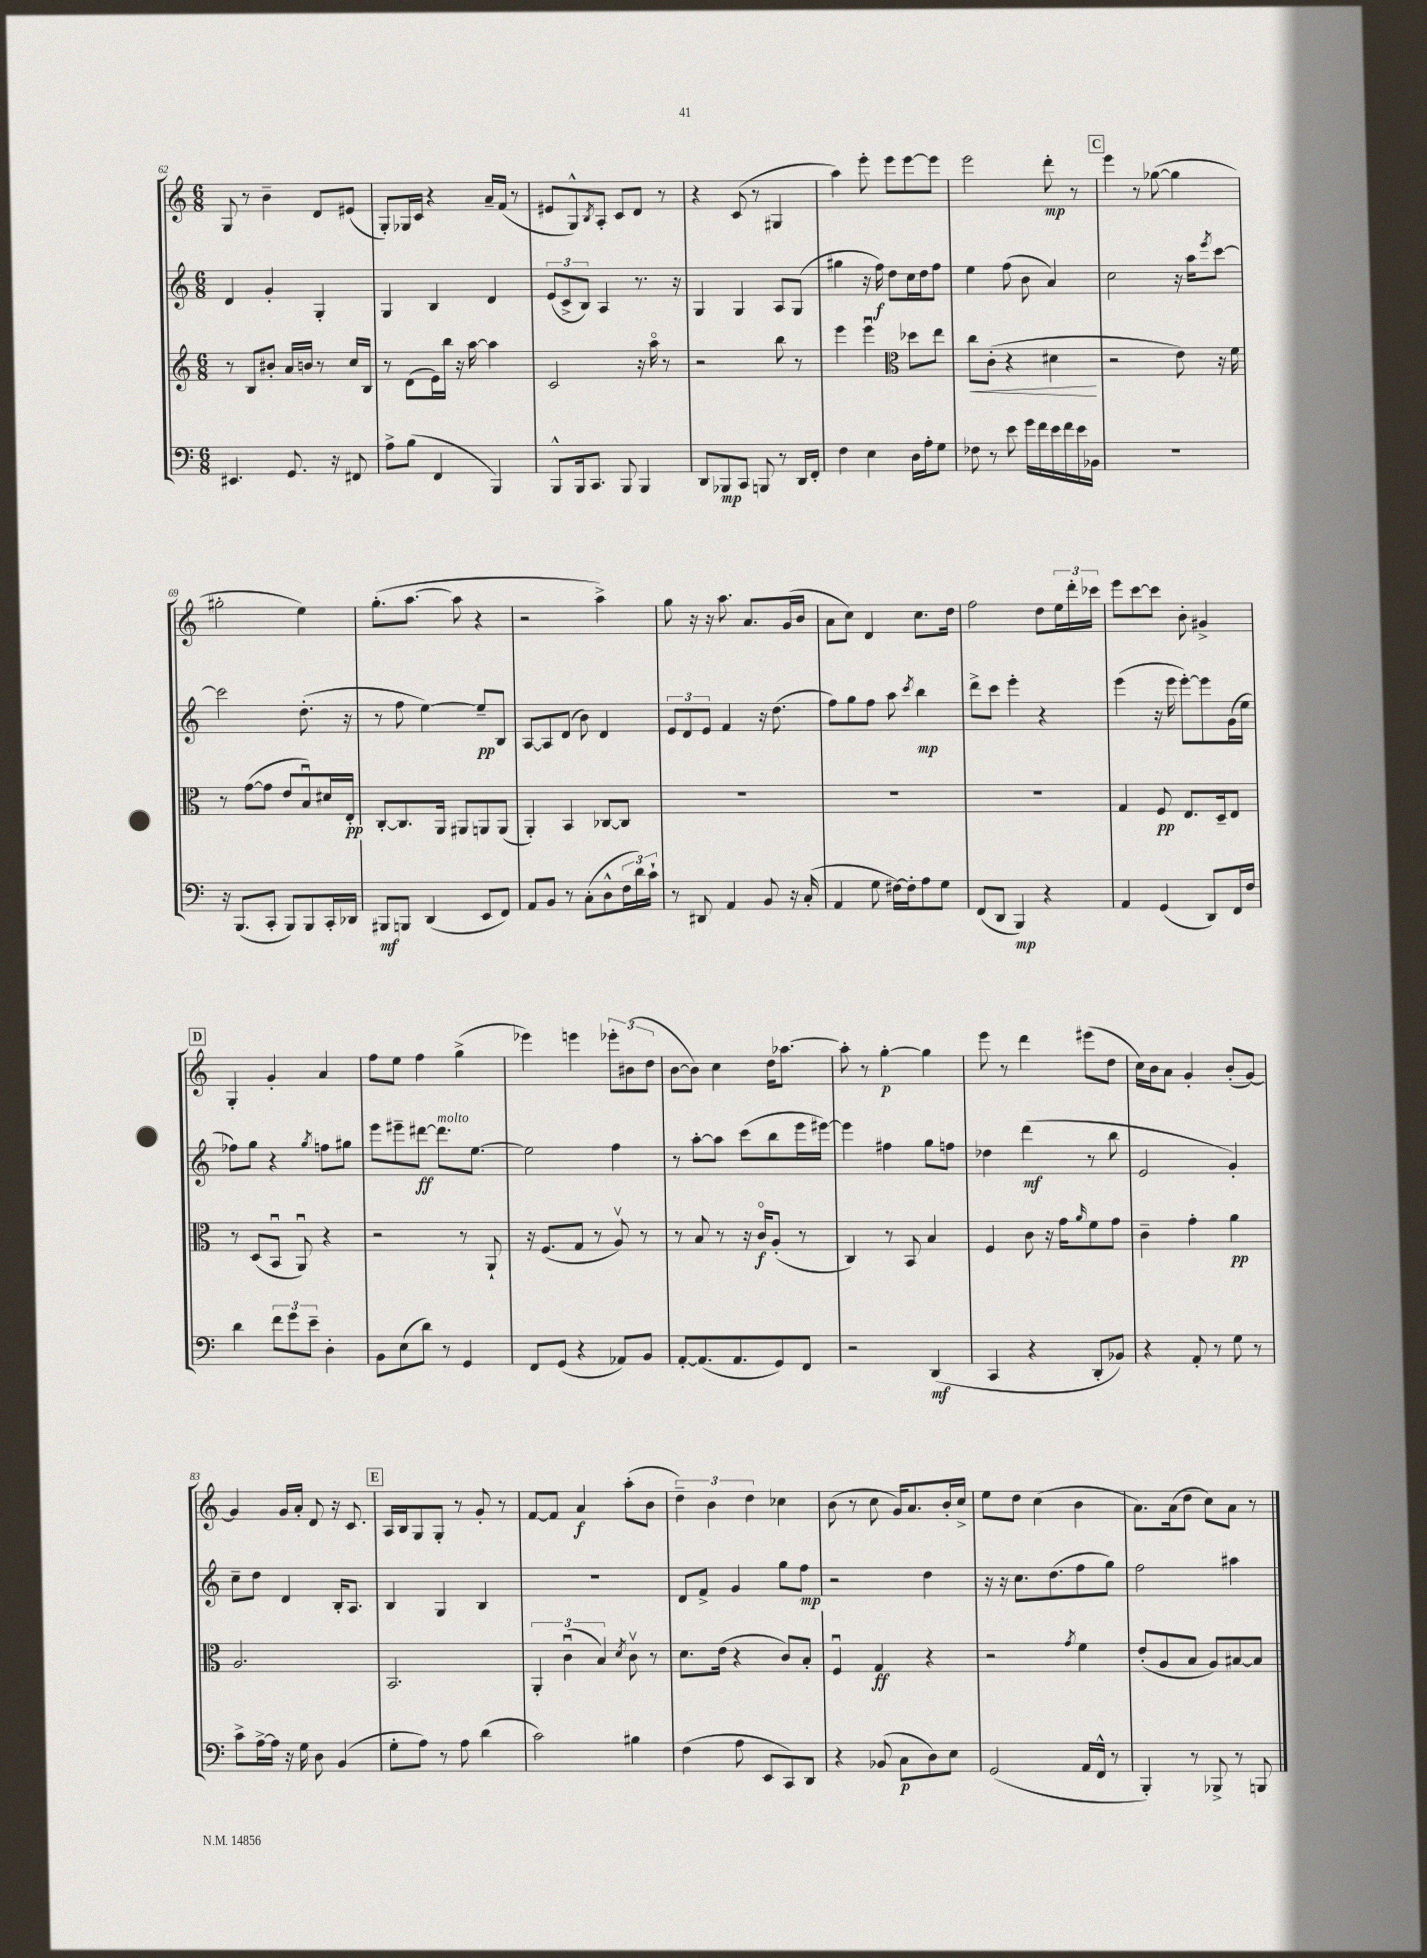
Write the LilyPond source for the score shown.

<<
\new StaffGroup <<
\new Staff = "s0" {
    \clef treble \key c \major \numericTimeSignature \time 6/8
    g8 r8 b'4-- d'8 eis'8( |
    g8-.) ges16 c'16 r4 a'16-- f'16( r8 |
    eis'8 g8-^) \acciaccatura { b8 } a8-. c'8 d'8 r8 |
    r4 c'8( r8 gis4 |
    a''4) e'''8-. e'''8 e'''8~ e'''8 |
    e'''2 d'''8-.\mp r8 |
    \mark \markup { \box "C" } e'''4 r8 ges''8~( ges''4 |
    gis''2-. e''4) |
    g''8.-.( a''8.~ a''8 r4 |
    r2 a''4->) |
    g''8 r16 r16 a''8. a'8. g'16( b'16 |
    a'8 c''8) d'4 c''8. d''16 |
    f''2 d''8 \tuplet 3/2 { e''16 d'''16-. ces'''16 } |
    e'''8 c'''8~ c'''8 b'8-. gis'4-> |
    \mark \markup { \box "D" } g4-. g'4-. a'4 |
    f''8 e''8 f''4 g''4->( |
    ees'''4) e'''4 \tuplet 3/2 { ees'''8-. bis'8( d''8 } |
    b'8~ b'8) c''4 d''16 aes''8.~ |
    aes''8-. r8 g''4~-.\p g''4 |
    e'''8 r8 d'''4 eis'''8( d''8 |
    c''16) b'16 a'8 g'4-. b'8-.( g'8~) |
    g'4 g'16 a'16-. d'8 r16 c'8. |
    \mark \markup { \box "E" } a16 b16 g8 g8-. r8 g'8-. r8 |
    f'8~ f'8 a'4\f a''8-.( b'8 |
    \tuplet 3/2 { d''4--) b'4 d''4 } ces''4 |
    b'8( r8 c''8 g'16) a'8. b'16-. c''16-> |
    e''8 d''8 c''4( b'4 |
    a'8.) a'16( d''8 c''8) a'8 r8 \bar "|." |
}
\new Staff = "s1" {
    \clef treble \key c \major \numericTimeSignature \time 6/8
    d'4 g'4-. g4-. |
    g4 b4 d'4 |
    \tuplet 3/2 { e'8( c'8-> b8) } a4 r8. r16 |
    g4 g4 a8 g8( |
    gis''4 r16 f''16\f) d''8 c''16 d''16 f''8 |
    e''4 f''8( b'8 a'4) |
    \mark \markup { \box "C" } c''2 r16 a''16 \acciaccatura { e'''8 } c'''8~ |
    c'''2 d''8.-.( r16 |
    r8 f''8 e''4~) e''8--\pp b8 |
    a8~ a8 d'8( b'8) d'4 |
    \tuplet 3/2 { e'8 d'8 e'8 } f'4 r16 d''8.( |
    f''8) g''8 f''8 a''8 \acciaccatura { c'''8 } b''4\mp |
    d'''8-> c'''8 e'''4-. r4 |
    e'''4( r16 e'''16 e'''8~-.) e'''8 g'16( e''16 |
    \mark \markup { \box "D" } fes''8) g''8 r4 \acciaccatura { g''8 } f''8 gis''8 |
    e'''8 eis'''8-- dis'''8~\ff dis'''8.^\markup { \italic "molto" } e''8.~ |
    e''2 f''4 |
    r8 a''8~-. a''8 c'''8( b''8 e'''16 eis'''16~) |
    eis'''4 fis''4 g''8 f''8 |
    des''4 d'''4\mf( r8 b''8 |
    e'2 g'4-.) |
    c''8-- d''8 d'4 b16-. a8. |
    \mark \markup { \box "E" } b4 g4 b4 |
    R2. |
    d'8 f'8-> g'4 g''8 f''8\mp |
    r2 d''4 |
    r16 r16 c''8. d''8.( f''8 g''8) |
    f''2 ais''4 \bar "|." |
}
\new Staff = "s2" {
    \clef treble \key c \major \numericTimeSignature \time 6/8
    r8 b8 bis'8-. a'16 b'16 r8 c''16 b16 |
    r8 d'8( e'16) b''16 r16 a''16~ a''4 |
    c'2 r16 a''16\flageolet r8 |
    r2 b''8 r8 |
    e'''4 e'''4\downbow \clef alto des''8 e''8 |
    c''8\< c'8-.( r4 dis'4\! |
    \mark \markup { \box "C" } r2 e'8) r16 f'16 |
    r8 g'8~( g'8 e'8 b8\downbow) dis'16 e16-.\pp |
    c8~-. c8. a,16 ais,8 a,8 a,8( |
    a,4-.) b,4 ces8~ ces8 |
    R2. |
    R2. |
    R2. |
    g4 f8\pp e8. d16-- e8 |
    \mark \markup { \box "D" } r8 d8( b,8\downbow a,8\downbow) r4 |
    r2 r8 a,8-! |
    r16 f8.( g8 r8 a8\upbow) r8 |
    r8 b8 r8 r16 c'16\flageolet\f a8-.( r8 |
    c4) r8 b,8 b4 |
    f4 c'8 r16 g'16 \grace { a'16 } f'8 g'8 |
    c'4-- g'4-. a'4\pp |
    a2. |
    \mark \markup { \box "E" } b,2. |
    \tuplet 3/2 { a,4-. c'4\downbow( b4) } \acciaccatura { d'8 } c'8\upbow r8 |
    d'8. e'16( r4 c'8) b8-. |
    f4\downbow g4\ff r4 |
    r2 \acciaccatura { g'8 } f'4 |
    e'8-.( a8 b8 a8) bis8~ bis8 \bar "|." |
}
\new Staff = "s3" {
    \clef bass \key c \major \numericTimeSignature \time 6/8
    eis,4. g,8. r16 fis,8 |
    a8-> b8( f,4 b,,4) |
    b,,8-^ b,,16 c,8. b,,8 b,,4 |
    d,8 bes,,8\mp c,8 b,,8 r8 d,16 f,16-. |
    f4 e4 d16 a16-. g8 |
    fes8 r8 e'8 g'16 f'16 e'16 f'16 e'16 bes,16 |
    \mark \markup { \box "C" } R2. |
    r16 b,,8.( c,8-. b,,8) b,,8 c,16-. des,16 |
    bis,,8\mf b,,8 d,4( e,8 f,8) |
    a,8 b,8 r8 c8-.( d8-^ \tuplet 3/2 { f16 d'16) c'16-! } |
    r8 dis,8 a,4 b,8 r16 c16-.( |
    a,4 g8 fis16~) fis16-. a8 g8 |
    f,8( d,8 b,,4\mp) r4 |
    a,4 g,4( d,8) f,16 f16 |
    \mark \markup { \box "D" } d'4 \tuplet 3/2 { f'8 g'8 e'8-- } d4-. |
    b,8 e8( d'8) r8 g,4 |
    f,8 g,8( r4 aes,8) b,8 |
    a,8~-. a,8.( a,8. g,8) f,8 |
    r2 d,4\mf( |
    c,4 r4 d,8-. bes,8) |
    r4 a,8-. r8 g8 r8 |
    c'8-> a16~-> a16 r16 g16 d8 b,4( |
    \mark \markup { \box "E" } g8-. a8) r8 a8 d'4( |
    c'2) bis4 |
    f4( a8 e,8 c,8) d,8 |
    r4 bes,8( c8\p d8) e8 |
    g,2( a,16 f,16-^ r8 |
    b,,4-.) r8 bes,,8-> r8 b,,8 \bar "|." |
}
>>
>>
\layout { \context { \Score currentBarNumber = #62 } }
